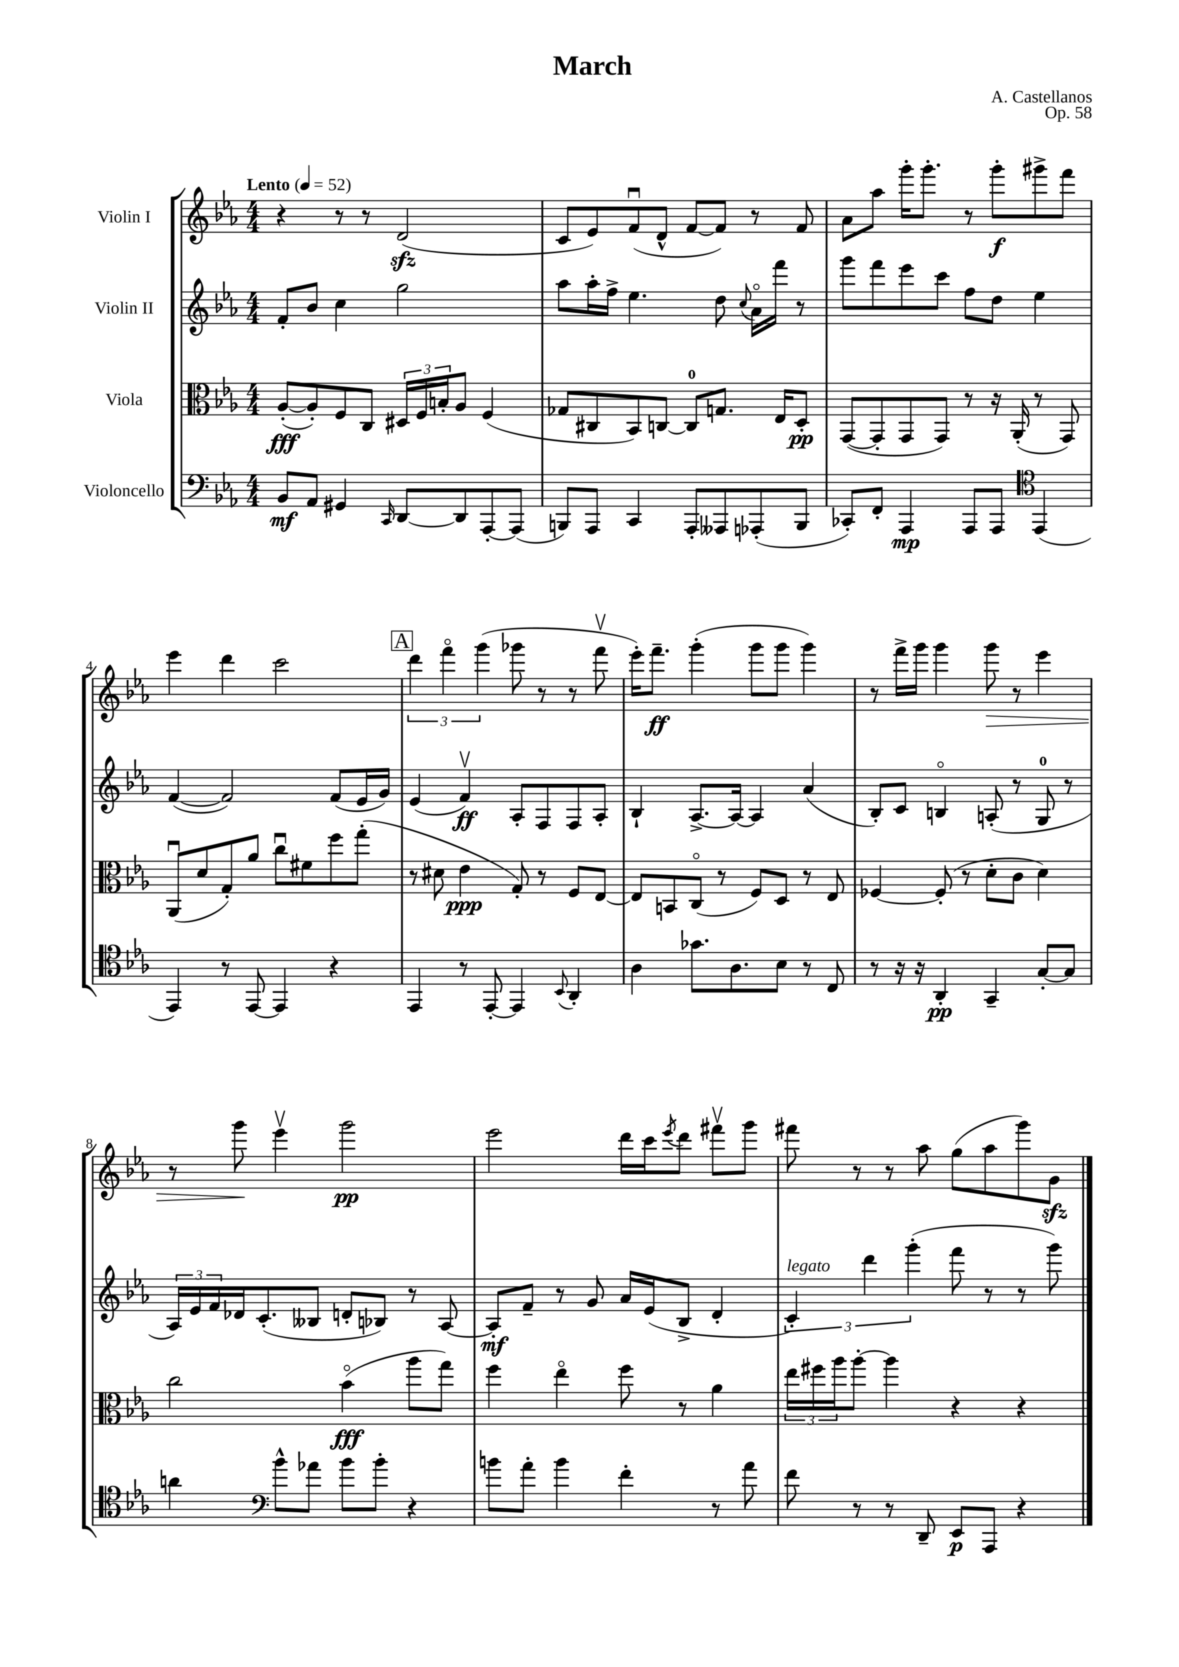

**kern	**kern	**kern	**kern
*staff4	*staff3	*staff2	*staff1
*clefF4	*clefC3	*clefG2	*clefG2
*k[b-e-a-]	*k[b-e-a-]	*k[b-e-a-]	*k[b-e-a-]
*M4/4	*M4/4	*M4/4	*M4/4
*MM52	*MM52	*MM52	*MM52
8BB-	([8A-'	8f'	4r
8AA-	8A-'])	8b-	.
4GG#	8F	4cc	8r
.	8C	.	8r
16qqCC	.	.	.
[8DD	24D#	2gg	(2d
.	24F	.	.
.	24B'	.	.
8DD]	8A-	.	.
[8AAA-'	(4F	.	.
(8AAA-]	.	.	.
=	=	=	=
8BBB)	8G-	8aa-	8c
8AAA-	8C#	16aa-'	8e-)
.	.	16ff^	.
4CC	8BB-)	4.ee-	(8fu
.	[8C	.	8d^^
8AAA-'	8C]	.	[8f
8AAA--	8.G	8dd	8f])
.	.	8qqcc	.
(8AAA-'	.	16a-o	8r
.	16E-	16fff	.
8BBB	8D'	8r	8f
=	=	=	=
8CC-')	([8GG	8ggg	8a-
8FF'	8GG']	8fff	8aa-
4AAA-	8GG	8eee-	16ggg'
.	.	.	8.ggg'
.	8GG)	8ccc	.
8AAA-	8r	8ff	8r
8AAA-	16r	8dd	8ggg'
.	(16AA-'	.	.
*clefC4	*	*	*
(4EE-	8r	4ee-	8ggg#^
.	8GG)	.	8fff
=	=	=	=
4EE-)	(8AA-u	([4f	4eee-
.	8d	.	.
8r	8G')	2f])	4ddd
[8EE-	8a-	.	.
4EE-]	8ccu	.	2ccc
.	8f#	.	.
4r	8ff	(8f	.
.	(8gg'	16e-	.
.	.	16g)	.
=	=	=	=
4EE-	8r	(4e-	6ddd
.	8d#	.	.
.	.	.	6fffo
8r	4e-	4fv)	.
.	.	.	(6ggg
[8EE-'	.	.	.
4EE-]	8G')	8A-'	8ggg-
.	8r	8F	8r
8qqBB-	.	.	.
4AA-'	8F	8F	8r
.	[8E-	8A-'	8fffv
=	=	=	=
4A-	8E-]	4B-`	16eee-')
.	.	.	8.fff~
.	8BB	.	.
8.g-	(8Co	[8.A-^	(4ggg'
.	8r	.	.
8.A-	.	16A-_	.
.	8F)	4A-]	8ggg
8B-	8D	.	8ggg
8r	8r	(4a-	4ggg)
8C	8E-	.	.
=	=	=	=
8r	[4F-	8B-')	8r
16r	.	8c	16fff^
16r	.	.	16ggg
4AA-'	(8F-']	4Bo	4ggg
.	8r	.	.
4GG~	8d'	(8A'	8ggg
.	8c	8r	8r
[8G'	4d)	8G	4eee-
8G]	.	8r	.
=	=	=	=
4a	2cc	24A-)	8r
.	.	24e-	.
.	.	24f	.
.	.	16d-	8ggg
.	.	(8.c'	.
*clefF4	*	*	*
8b-^^	.	.	4eee-v
8a-	.	8B--	.
8b-	(4b-o	8d'	2ggg
8b-'	.	8B-)	.
4r	8aa-	8r	.
.	8gg)	[8A-	.
=	=	=	=
8b	4ff	8A-']	2eee-
8a-'	.	8f~	.
4b	4ee-o	8r	.
.	.	8g	.
4f'	8ff	16a-	16ddd
.	.	(16e-	16ccc
.	.	.	8qeee-
.	8r	8B-^	8ddd
8r	4a-	4d'	8fff#v
8a-	.	.	8ggg
=	=	=	=
8f	24ee-	6c')	8fff#
.	24ff#	.	.
.	24aa-	.	.
8r	[8aa-'	.	8r
.	.	6ddd	.
8r	4aa-]	.	8r
.	.	(6ggg'	.
8DD~	.	.	8aa-
8EE-	4r	8fff	(8gg
8AAA-	.	8r	8aa-
4r	4r	8r	8ggg)
.	.	8ggg)	8g
==	==	==	==
*-	*-	*-	*-
